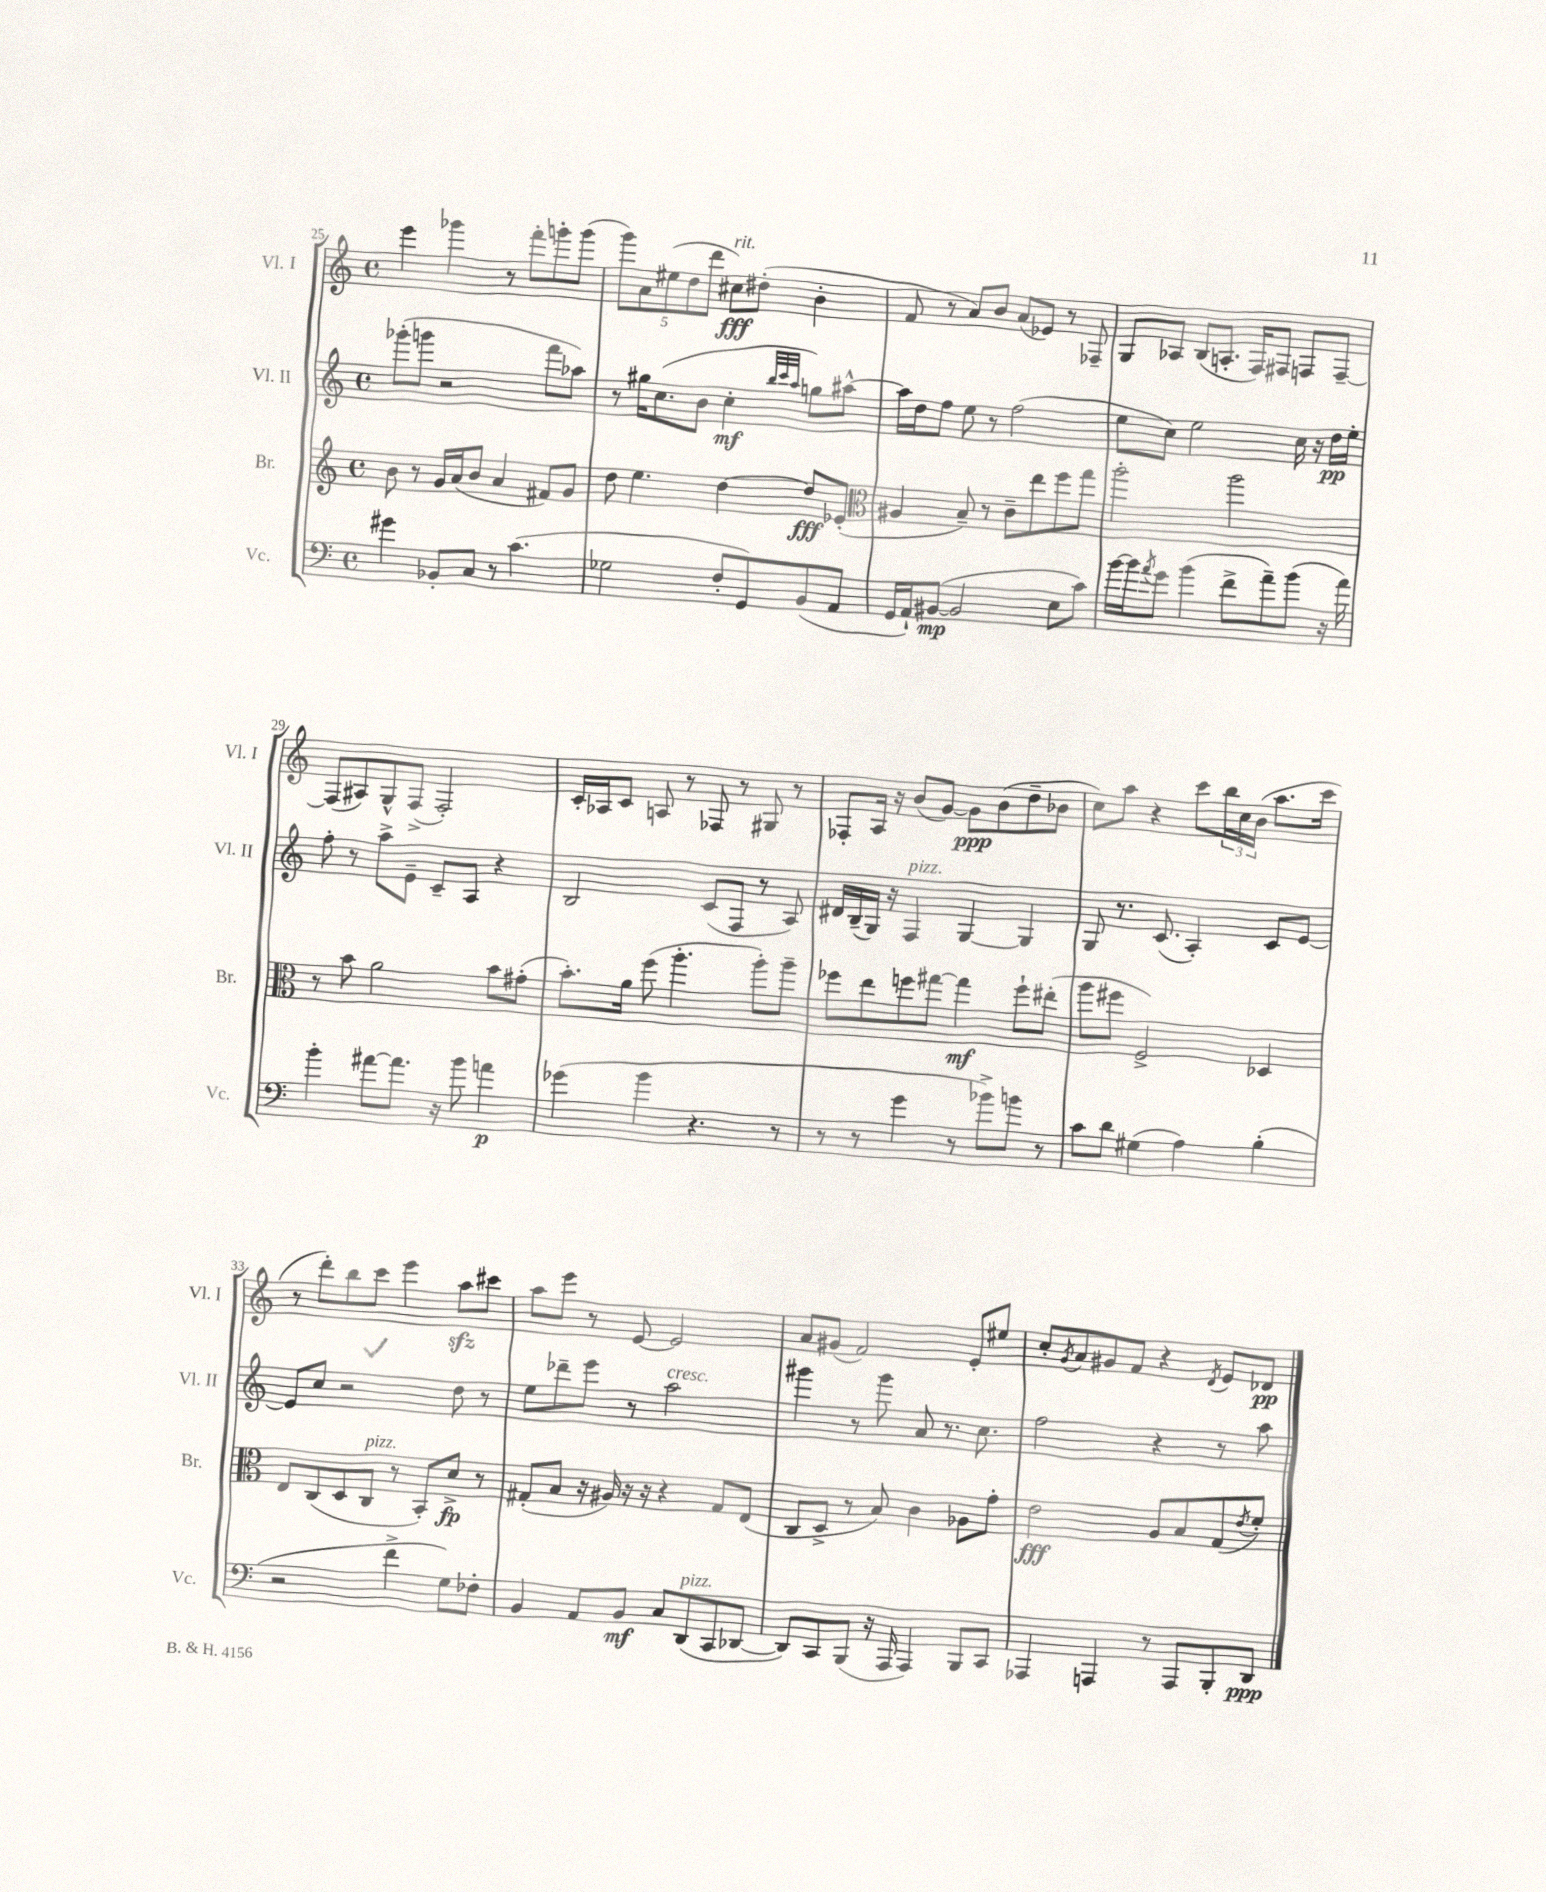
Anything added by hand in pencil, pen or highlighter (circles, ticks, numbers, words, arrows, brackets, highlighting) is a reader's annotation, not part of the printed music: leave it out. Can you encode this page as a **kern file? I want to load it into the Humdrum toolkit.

**kern	**kern	**kern	**kern
*staff4	*staff3	*staff2	*staff1
*clefF4	*clefG2	*clefG2	*clefG2
*k[]	*k[]	*k[]	*k[]
*M4/4	*M4/4	*M4/4	*M4/4
*met(c)	*met(c)	*met(c)	*met(c)
4g#	8b	(8ggg-'	4eee
.	8r	8ggg	.
8BB-'	16g	2r	4ggg-
.	(16a	.	.
8C	8b	.	.
8r	4a	.	8r
(4.c	.	.	8fff'
.	8f#)	8fff	8ggg'
.	8g	8aa-)	(8ggg
=	=	=	=
2G-	8dd	8r	10ggg)
.	.	.	10a
.	4.ee	16gg#	.
.	.	(8.cc	.
.	.	.	(10ee#
.	.	.	10dd
.	.	8b	.
.	.	.	10ddd
8F'	[4dd	4cc'	8cc#)
8GG)	.	.	(8dd#'
.	.	32qqbb	.
.	.	32qqccc	.
.	.	32qqaa	.
(8BB	8dd]	8gg)	4b'
8AA	(8e-'	[8aa#^^	.
=	=	=	=
*	*clefC3	*	*
16GG	4A#	16aa#]	8f
16AA`)	.	16dd	.
([8BB#	.	8ff	8r
2BB#]	8B~)	8ee	8a)
.	8r	8r	8b
.	8c~	(2ff	(8a
.	8ee	.	8e-)
8E	8ff	.	8r
8c)	8gg	.	8F-~
=	=	=	=
[16b	2aa'	8ee	8G
16b]	.	.	.
8qa	.	.	.
8g	.	8cc)	8A-
(4b	.	2ee	(8B
.	.	.	8.A'
8f^	2aa	.	.
.	.	.	16F)
8a~)	.	.	8F#
(8b	.	16cc	8F
.	.	16r	.
16r	.	16dd	[8F~
16a)	.	16ee'	.
=	=	=	=
4b'	8r	8ff'	(8F]
.	8b	8r	8A#)
[8a#	2a	8aa^	8G^^
8.a#]	.	8e~	(8F^
.	.	8c~	2F')
16r	.	.	.
8b	.	8A	.
4a	8b	4r	.
.	(8g#'	.	.
=	=	=	=
(4g-	8.b')	2B	16c'
.	.	.	16A-
.	.	.	8c
.	16a	.	.
4b	(8ff	.	8A
.	4.aa'	.	8r
4.r	.	(8c	8F-
.	.	8F	8r
.	8aa')	8r	8G#
8r	8aa~	8A)	8r
=	=	=	=
8r	8ff-	16d#	8F-'
.	.	(16B~	.
8r	8ee	16G)	16A
.	.	16r	16r
4g	8ff	4F	(8b
.	[8gg#	.	[8g)
8r	4gg#]	[4G	8g]
8b-^)	.	.	(8b
8b	8ff`	4G]	8dd~
8r	(8ee#'	.	8b-
=	=	=	=
8c	8aa	8G	8cc)
8d	8ff#	8.r	8aa
(4G#	2F^)	.	4r
.	.	(8.c	.
4A)	.	4A')	8ccc
.	.	.	24bb
.	.	.	24cc
.	.	.	(24b
(4B'	4D-	8c	8.aa
.	.	[8e	.
.	.	.	16ccc
=	=	=	=
2r	8E	8e]	8r
.	(8C	8cc	8ddd')
.	8D	2r	8bb
.	8C	.	8ccc
4f^	8r	.	4eee
.	8BB')	.	.
8G)	8d^	8dd	8aa
8F-'	8r	8r	8ccc#
=	=	=	=
4BB	(8G#'	8ee	8aa
.	8B	8ddd-~	8eee
8AA	16r	8eee	8r
.	16A#)	.	.
8BB	16r	8r	[8e
.	16r	.	.
8C	4r	2aa	2e]
(8DD	.	.	.
8CC	8G#	.	.
[8DD-	(8E	.	.
=	=	=	=
8DD-])	8C	4ggg#	8a
8CC	8D^	.	(8g#
(8BBB	8r	8r	2f)
16r	8B)	8ggg#	.
16AAA	.	.	.
4AAA)	4c	8a	.
.	.	8.r	.
8BBB	8A-	.	8e'
.	.	8.cc	.
8CC	8g'	.	8ee#
=	=	=	=
4AAA-	2e	2ff	8cc'
.	.	.	8qg
.	.	.	8a
4AAA	.	.	8g#
.	.	.	8f
8r	8A	4r	4r
8AAA	8B	.	.
.	.	.	8qd
8BBB'	(8G	8r	8e
.	8qe	.	.
8DD	8f')	8aa	8d-
==	==	==	==
*-	*-	*-	*-
